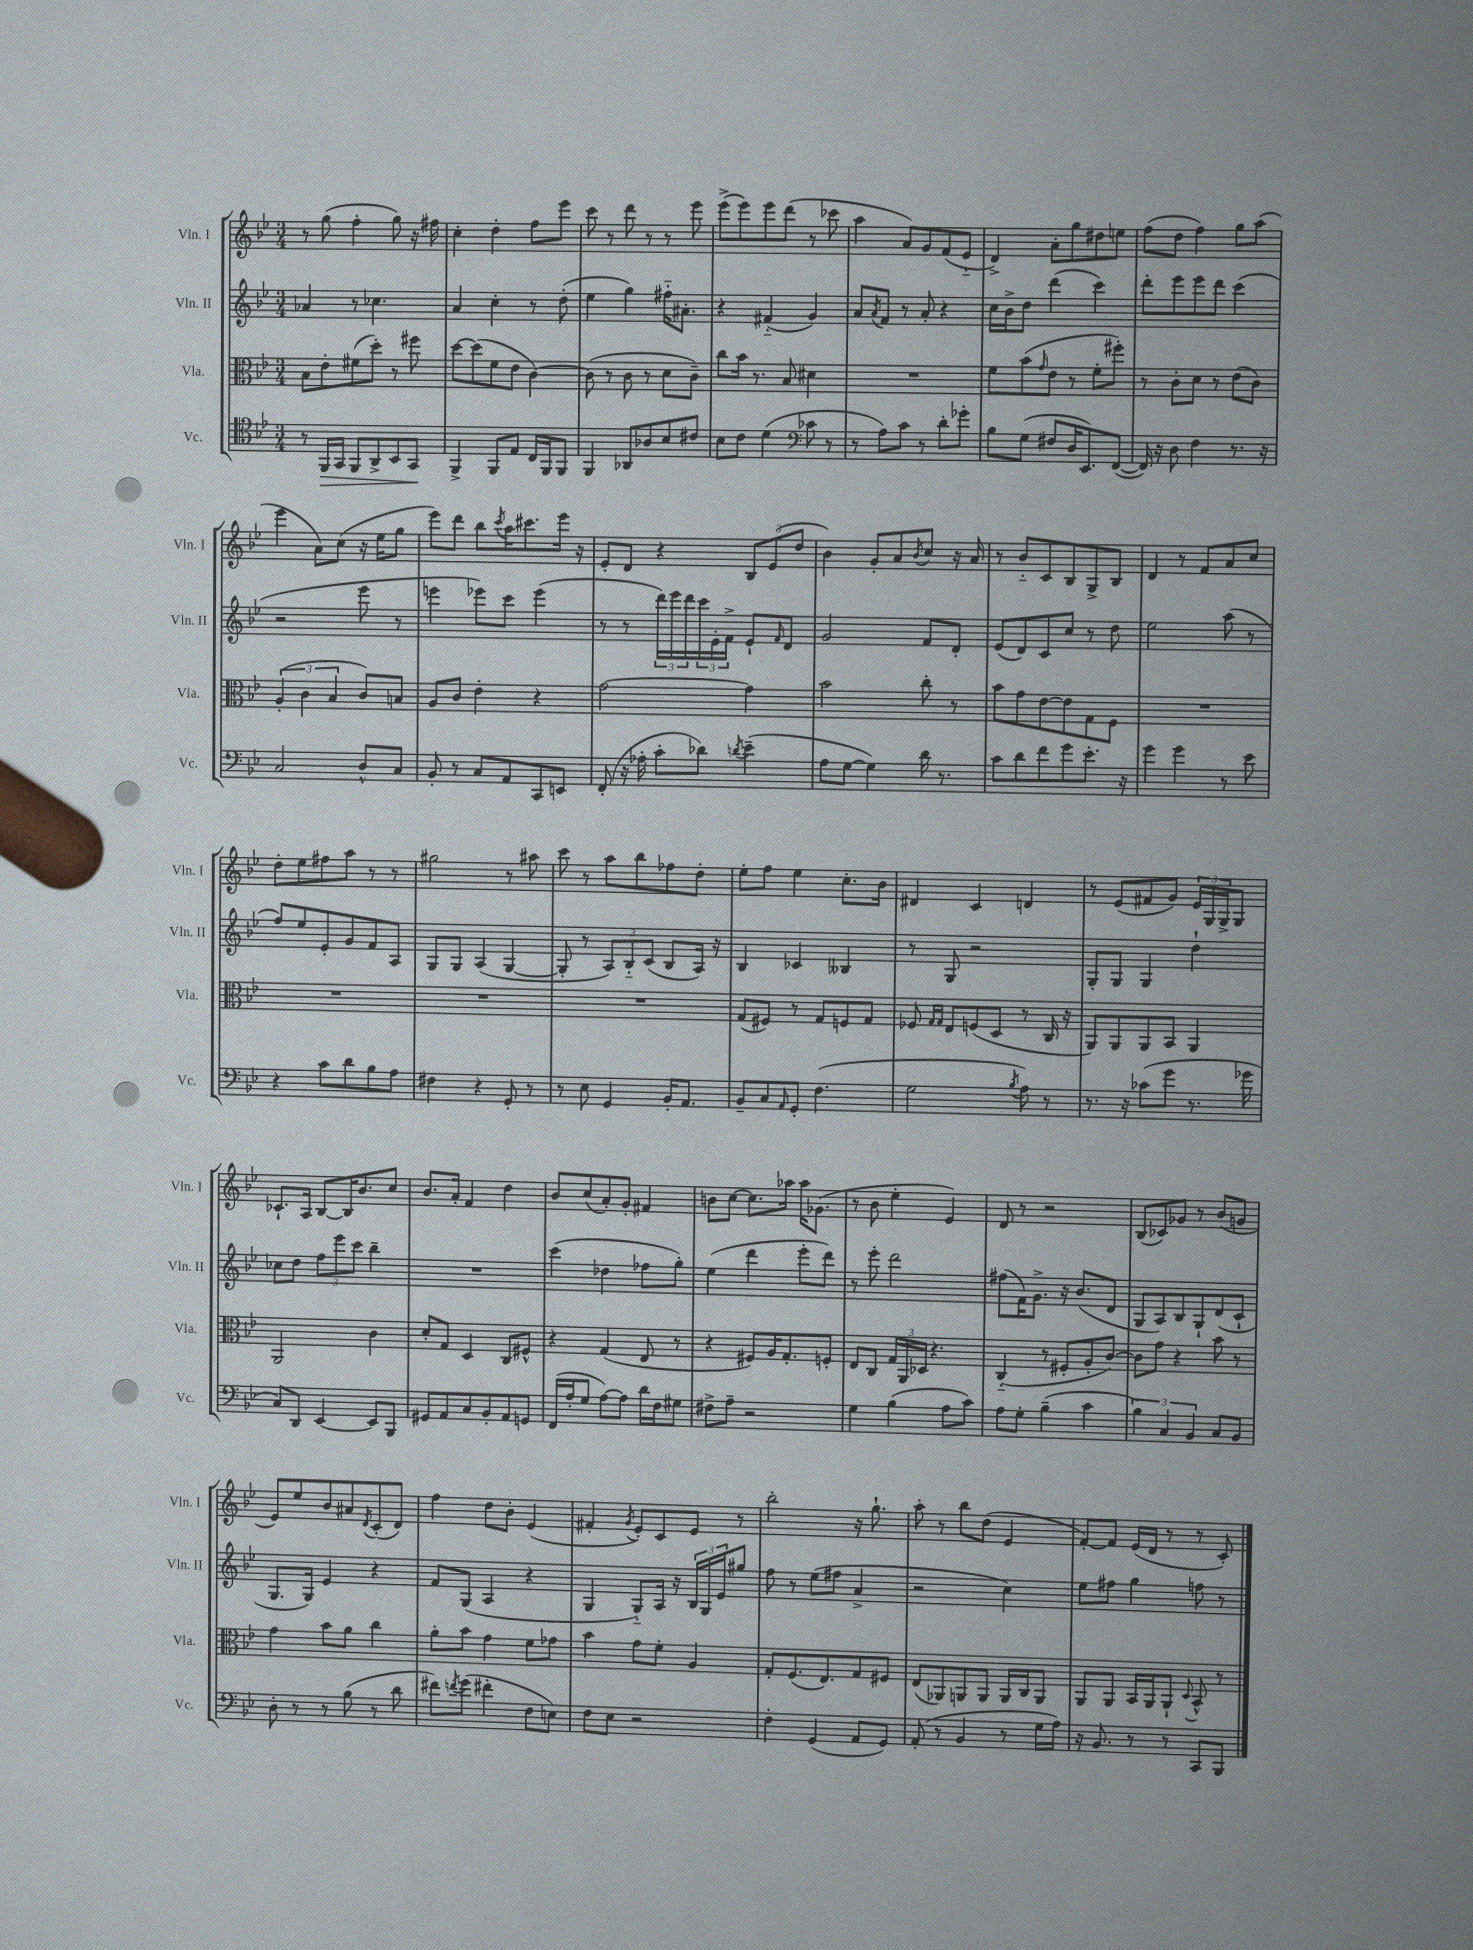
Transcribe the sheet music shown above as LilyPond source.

<<
\new StaffGroup <<
\new Staff = "s0" \with { instrumentName = "Vln. I" shortInstrumentName = "Vln. I" } {
    \clef treble \key bes \major \numericTimeSignature \time 3/4
    r8 g''8( f''4-. g''8) r16 fis''16 |
    c''4-. d''4-. f''8 ees'''8 |
    c'''8 r8 d'''8 r8 r8 ees'''8 |
    ees'''8->( ees'''8) ees'''8 d'''8( r8 ces'''8 |
    a''4 a'8) g'8 f'8( ees'8-_ |
    d'4->) a'8-. g''8 dis''8 e''8 |
    f''8( d''8 f''4) g''8 a''8( |
    ees'''4 a'8) c''8( r16 ees''16 g''8 |
    ees'''8) d'''8 bes''8 \acciaccatura { c'''8 } a''16 cis'''8. ees'''16 r16 |
    ees'8-. d'8 r4 \tuplet 3/2 { bes8 ees'8( d''8 } |
    bes'4) g'8-. a'8 \acciaccatura { bes'8 } c''8 r16 a'16 |
    r8 bes'8-_ c'8 bes8 g8-> bes8 |
    d'4 r8 f'8 a'8 c''8 |
    d''8-. ees''8 fis''8 a''8 r8 r8 |
    gis''2 r8 ais''8 |
    c'''8 r8 a''8 bes''8 fes''8 d''8-. |
    ees''8-. f''8 ees''4 c''8.-. bes'16 |
    dis'4 c'4 d'4 |
    r8 ees'8( fis'8 g'8) \tuplet 3/2 { ees'16 g16 g16-> } g8 |
    ces'8.-! a16 bes8~ bes16 bes'8. c''8 |
    bes'8. a'16-. f'4 d''4 |
    bes'8 c''8( a'8-.) g'8-. fis'4 |
    b'8 c''8~ c''8. aes''16 aes''16 ges'8.( |
    r8 bes'8 ees''4-. ees'4) |
    d'8 r8 r2 |
    bes8( ces'8) ges'8 r8 bes'8( g'8 |
    ees'8) ees''8 bes'8 ais'8 \acciaccatura { d'8 } c'8-.( d'8) |
    f''4 d''8 bes'8-. ees'4( |
    fis'4-. \acciaccatura { g'8 } ees'8-.) c'8 ees'8 r8 |
    bes''2-. r16 g''8.-! |
    a''8-. r8 bes''8 d''8( ees'4 |
    f'8~-.) f'8 ees'16( d'16 r8 r8 c'8-.) \bar "|." |
}
\new Staff = "s1" \with { instrumentName = "Vln. II" shortInstrumentName = "Vln. II" } {
    \clef treble \key bes \major \numericTimeSignature \time 3/4
    aes'4 r8 ces''4. |
    a'4 c''4-. r8 d''8-.( |
    ees''4 g''4) fis''16-_ ais'8.-. |
    r4 fis'4-_( g'4) |
    a'8 \acciaccatura { a'8 } f'8 r8 a'8-. r4 |
    c''16 bes'16-> d''8 d'''4( c'''4) |
    d'''8-. ees'''8 ees'''8 d'''8 c'''4( |
    r2 ees'''8 r8 |
    e'''4 ees'''8) c'''8 ees'''4( |
    r8 r8 \tuplet 3/2 { d'''16) ees'''16 d'''16 } \tuplet 3/2 { c'''16 ees'16-. f'16-> } ees'8-! \grace { f'16 } d'8 |
    g'2 f'8 d'8-. |
    ees'8( d'8) c'8 c''8 r8 d''8 |
    ees''2 a''8( r8 |
    f''8) ees''8 ees'8-. g'8 f'8 a8 |
    g8 g8 a4( g4~ |
    g8-. r8 \tuplet 3/2 { a8) bes8-_ c'8( } bes8 a16) r16 |
    bes4 ces'4 beses4 |
    r8 g8 r2 |
    g8-. g8 g4 d''4-! |
    ces''8 d''8 \tuplet 3/2 { f''8 ees'''8 c'''8 } bes''4-- |
    R2. |
    c'''4( des''4 fes''8 g''8-.) |
    ees''4( d'''4 ees'''8-. d'''8) |
    r8 ees'''8-. d'''2 |
    fis''8( f'16) g'8.-> r16 bes'8.( d'8 |
    g8 a8) bes8 g8-! d'8( c'8-! |
    g8. g16) ees'4 r4 |
    f'8 g8( a4 r4 |
    g4 g8-_) a16 r16 \tuplet 3/2 { bes16 g16 ees'16 } gis''8 |
    f''8 r8 ees''8( fis''8 a'4-> |
    r2 c''4) |
    ees''8 fis''8 g''4 f''8 r8 \bar "|." |
}
\new Staff = "s2" \with { instrumentName = "Vla." shortInstrumentName = "Vla." } {
    \clef alto \key bes \major \numericTimeSignature \time 3/4
    bes8 ees'8-. fis'8( d''8-.) r8 fis''8 |
    d''8~ d''8( f'8 ees'8 c'4~) |
    c'8( r8 c'8 r8 d'8 c'8--) |
    c''8 bes'16 r8. bes8 dis'4 |
    R2. |
    f'8 bes'8( \grace { g'16 } ees'8 r8 f'8-. fis''8-.) |
    r8 c'8-. d'8 r8 ees'8( c'8) |
    \tuplet 3/2 { a4-.( c'4 bes4 } c'8) b8 |
    a8 c'8 ees'4-. r4 |
    g'2~ g'4 |
    bes'2 c''8-. r8 |
    bes'8 g'8 ees'8~ ees'8 g8 f8 |
    R2. |
    R2. |
    R2. |
    R2. |
    g8( fis8) r8 g8 f8 g8 |
    fes8 \grace { g16 g16 } ees8 f8( d8 r8 c16 r16 |
    a,8) a,8 a,8 bes,8 a,4 |
    a,2 c'4 |
    d'8-. g8 d4 c8 fis8-^ |
    r4 g4( ees8 r8 |
    r4 fis8) a16 g8.-. f8-. |
    ees8 c8 \tuplet 3/2 { g16 a,16 des16 } r4. |
    c4-_( r8 fis8-. a8-. c'8~) |
    c'8 g'8 r4 bes'8 r8 |
    g'4 bes'8 a'8 c''4 |
    a'8-. bes'8 g'4 f'8 ges'8 |
    bes'4 g'8 f'8-. a4 |
    g8-. f8.( ees8.) g8 fis8 |
    ees8( aes,8) a,8 a,8 a,16 c16 a,8 |
    a,8 a,8 bes,16 a,16 a,8-! \appoggiatura { d8 } bes,8-^ r8 \bar "|." |
}
\new Staff = "s3" \with { instrumentName = "Vc." shortInstrumentName = "Vc." } {
    \clef tenor \key bes \major \numericTimeSignature \time 3/4
    r8 f,16\> g,16 f,8 a,8-> bes,8 g,8\! |
    f,4-> f,8 ees8 c16 f,16 f,8 |
    f,4 aes,8 aes8 bes8 cis'8 |
    bes8 c'8 d'4( \clef bass ces'8 r8 |
    r8 a8) c'8 r8 d'8-. ges'8-. |
    bes8 g8( fis8 d16 ees,8.) f,8~( |
    f,16) r16 d8 f4 r8. r16 |
    c2 d8-^ c8 |
    bes,8-. r8 c8 a,8 c,8 e,8 |
    f,8-.( r16 aes16-. c'8-. des'8) \acciaccatura { d'8 } ees'4--( |
    a8 g8~ g4) d'16 r8. |
    c'8 d'8 f'8 g'8 ees'8.-. r16 |
    g'4 g'4 r8 ees'8 |
    r4 c'8 d'8 bes8 a8 |
    fis4 r4 g,8-. r8 |
    r8 ees8 g,4 bes,16-. a,8. |
    bes,8-- c8 \grace { a,16 } g,8-. f4.( |
    g2 \acciaccatura { bes8 } a8) r8 |
    r8. r16 ces'8( g'8 r8. ges'16 |
    c8) d,8 ees,4~ ees,8 bes,,8 |
    gis,8 a,8 c8 bes,8-. a,8 g,8 |
    f,16( a16-. g8 a8~) a8 d'16 f16 gis8 |
    fis8-> a8-- r2 |
    g4 bes4( a8 c'8) |
    a8 g8-. bes4--( c'4 |
    \tuplet 3/2 { bes4) c4 bes,4 } c8 bes,8 |
    d8-. r8 r8 bes8( r8 d'8 |
    fis'8) \acciaccatura { f'8 } g'8( fis'4-. f8 e8) |
    f8 ees8 r2 |
    f4-. g,4( a,8 g,8) |
    a,8-.( r8 bes,4 r8 g16 a16) |
    r16 bes,8. r8 r8 c,8 bes,,8 \bar "|." |
}
>>
>>
\layout { \context { \Score \remove "Bar_number_engraver" } }
